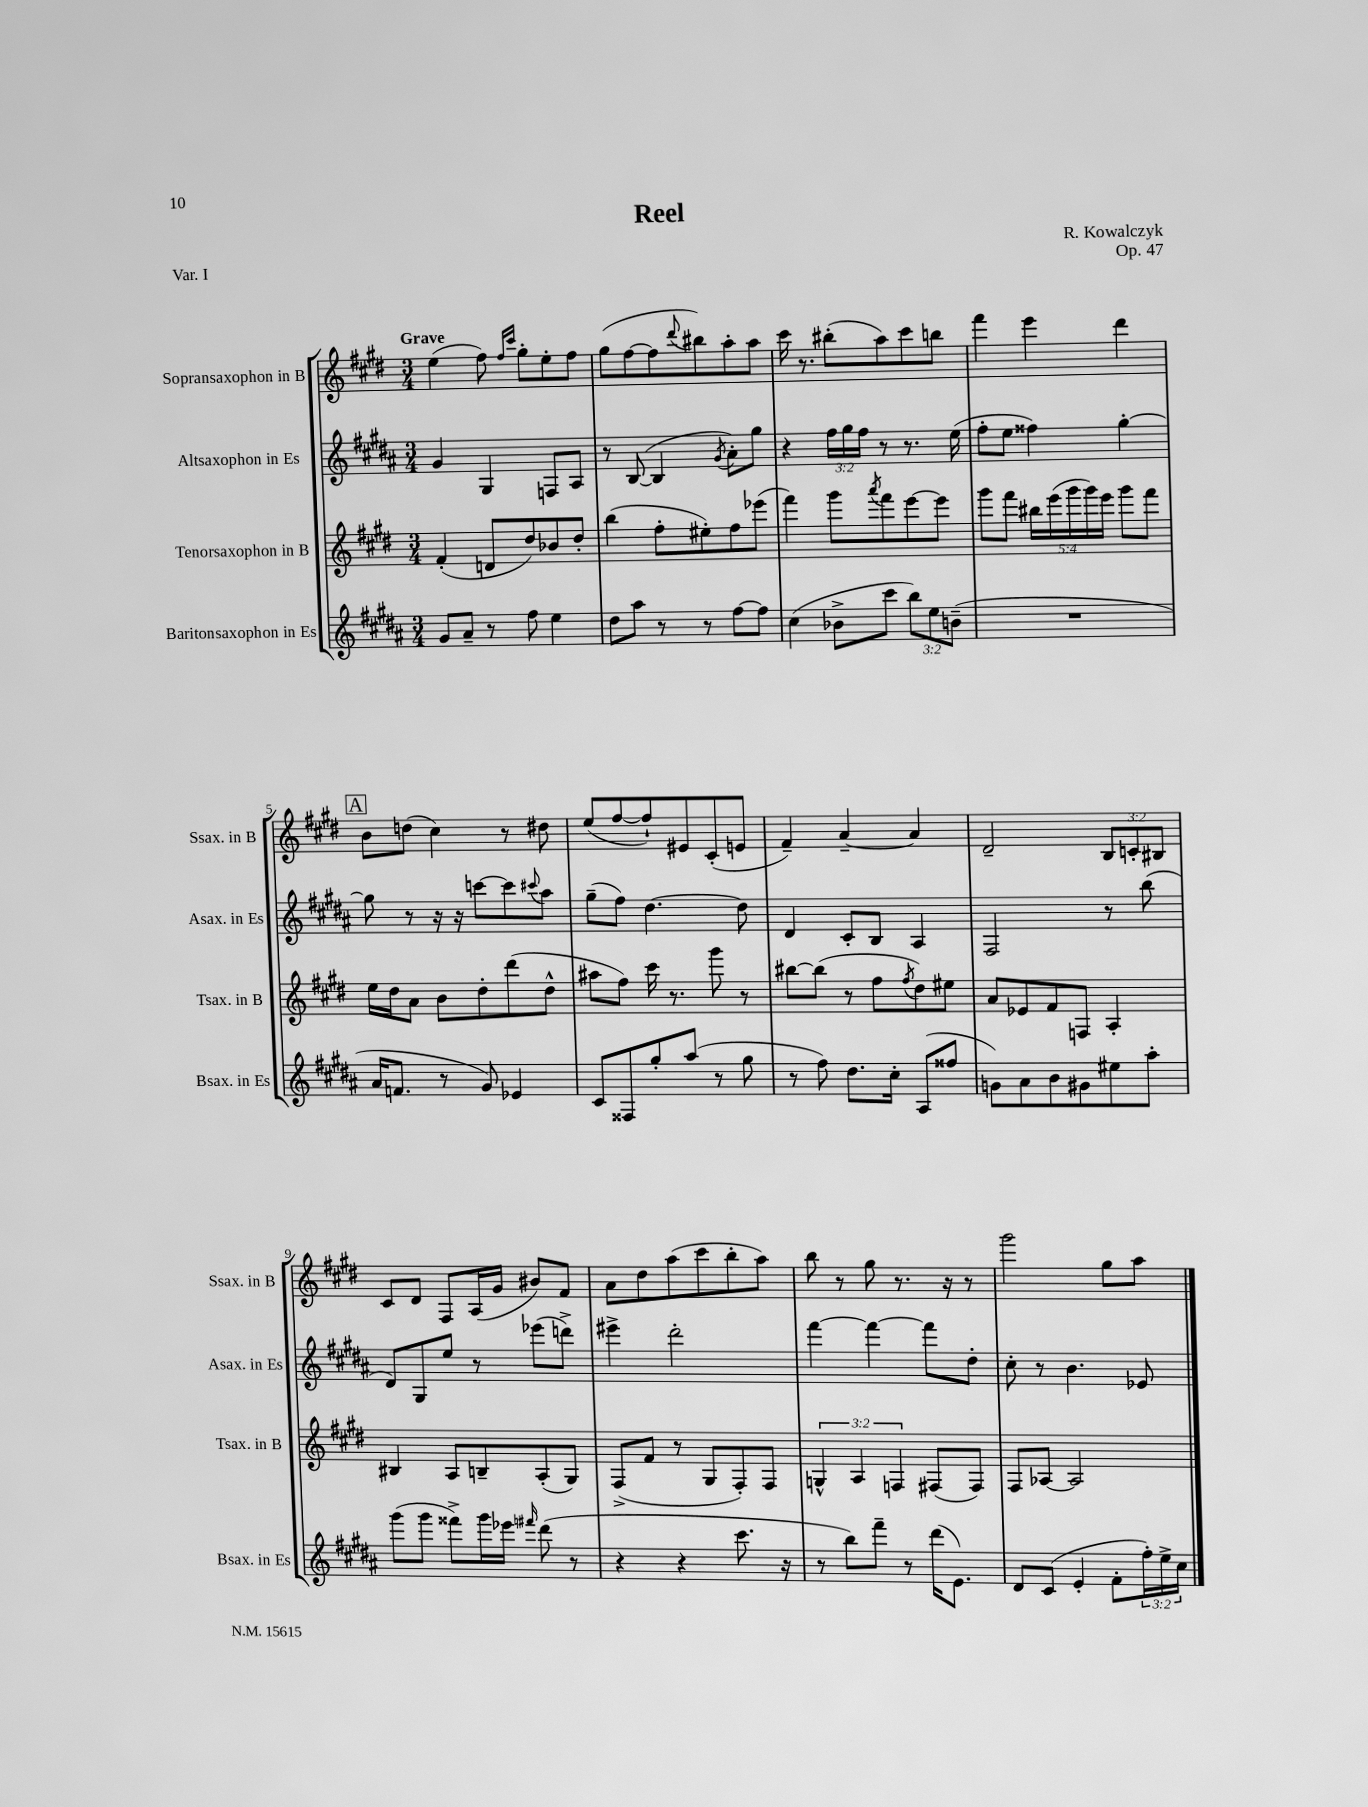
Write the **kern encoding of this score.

**kern	**kern	**kern	**kern
*staff4	*staff3	*staff2	*staff1
*clefG2	*clefG2	*clefG2	*clefG2
*k[f#c#g#d#a#]	*k[f#c#g#d#]	*k[f#c#g#d#a#]	*k[f#c#g#d#]
*M3/4	*M3/4	*M3/4	*M3/4
8g#	(4f#'	4g#	(4ee
8a#~	.	.	.
8r	8d	4G#	8ff#)
.	.	.	16qqff#
.	.	.	16qqccc#
8ff#	8dd#)	.	8gg#'
4ee	8b-	8F	8ee'
.	8dd#'	8A#	8ff#
=	=	=	=
8dd#	(4bb	8r	(8gg#
8aa#	.	([8B	[8ff#
8r	8ff#'	4B]	8ff#]
.	.	.	8qqddd#
8r	8ee#')	.	8bb#)
.	.	8qg#	.
[8ff#	8ff#	8a#')	8aa'
8ff#]	(8eee-	8gg#	8aa
=	=	=	=
(4cc#	4fff#)	4r	16ccc#
.	.	.	8.r
8b-^	8ggg#	24ff#	(8bb#'
.	.	24gg#	.
.	.	24ff#	.
.	8qaaa	.	.
8ccc#	8fff#	8r	8aa)
12bb)	[8eee	8.r	8ccc#
12ee	.	.	.
.	8eee]	.	8bb
(12b~	.	.	.
.	.	(16ee	.
=	=	=	=
2.r	8ggg#	8ff#'	4fff#
.	8fff#	8ee	.
.	20bb#	4ff##)	4eee
.	(20eee	.	.
.	20ggg#	.	.
.	20ggg#)	.	.
.	20eee	.	.
.	8ggg#	[4gg#'	4ddd#
.	8fff#	.	.
=	=	=	=
16a#	16ee	8gg#]	8b
8.f	16dd#	.	.
.	8a	8r	(8dd
8r	8b	16r	4cc#)
.	.	16r	.
8g#)	8dd#'	[8ccc	.
4e-	(8ddd#	8ccc]	8r
.	.	8qqccc#	.
.	8dd#^^	8aa#	8dd#
=	=	=	=
8c#	8aa#	(8gg#~	(8ee
8F##	8ff#)	8ff#)	[8ff#
8gg#'	16ccc#	[4.dd#	8ff#`])
.	8.r	.	.
(8aa#	.	.	8e#
8r	8ggg#	.	(8c#'
8gg#	8r	8dd#]	8e
=	=	=	=
8r	[8bb#	4d#	4f#~)
8ff#)	(8bb#]	.	.
8.dd#	8r	8c#'	[4a~
.	8ff#	8B	.
16cc#'	.	.	.
.	8qff#	.	.
(8A#	8dd#)	4A#	4a]
8ff##	8ee#	.	.
=	=	=	=
8g)	8a	2F#	2d#~
8a#	8e-	.	.
8b	8f#	.	.
8g#	8F	.	.
8ee#	4A'	8r	12B
.	.	.	12c'
8aa#'	.	(8bb	.
.	.	.	12B#
=	=	=	=
(8ggg#	4B#	8d#)	8c#
8ggg#	.	8G#	8d#
8fff##^)	8A	8ee	8F#
16ggg#	8B~	8r	(16A
16eee-	.	.	16g#
16qqfff#	.	.	.
(8ddd#	(8A'	(8eee-	8b#)
8r	8G#)	8ddd^)	8f#
=	=	=	=
4r	(8F#^	4eee#^	8a
.	8f#	.	8dd#
4r	8r	2ddd#'	(8aa
.	8G#	.	8ccc#
8.ccc#	8F#')	.	8bb'
.	8F#	.	8aa)
16r	.	.	.
=	=	=	=
8r	6G^^	[4fff#	8bb
8bb)	.	.	8r
.	6A	.	.
8fff#~	.	4fff#_	8gg#
.	6F	.	.
8r	.	.	8.r
(16ddd#	(8F#	8fff#]	.
8.e)	.	.	16r
.	8F#)	8dd#'	8r
=	=	=	=
8d#	8F#	8cc#'	2ggg#
(8c#	[8A-	8r	.
4e'	2A-]	4.b	.
8f#'	.	.	8gg#
24ff#')	.	8e-	8aa
24ee^	.	.	.
24cc#	.	.	.
==	==	==	==
*-	*-	*-	*-
